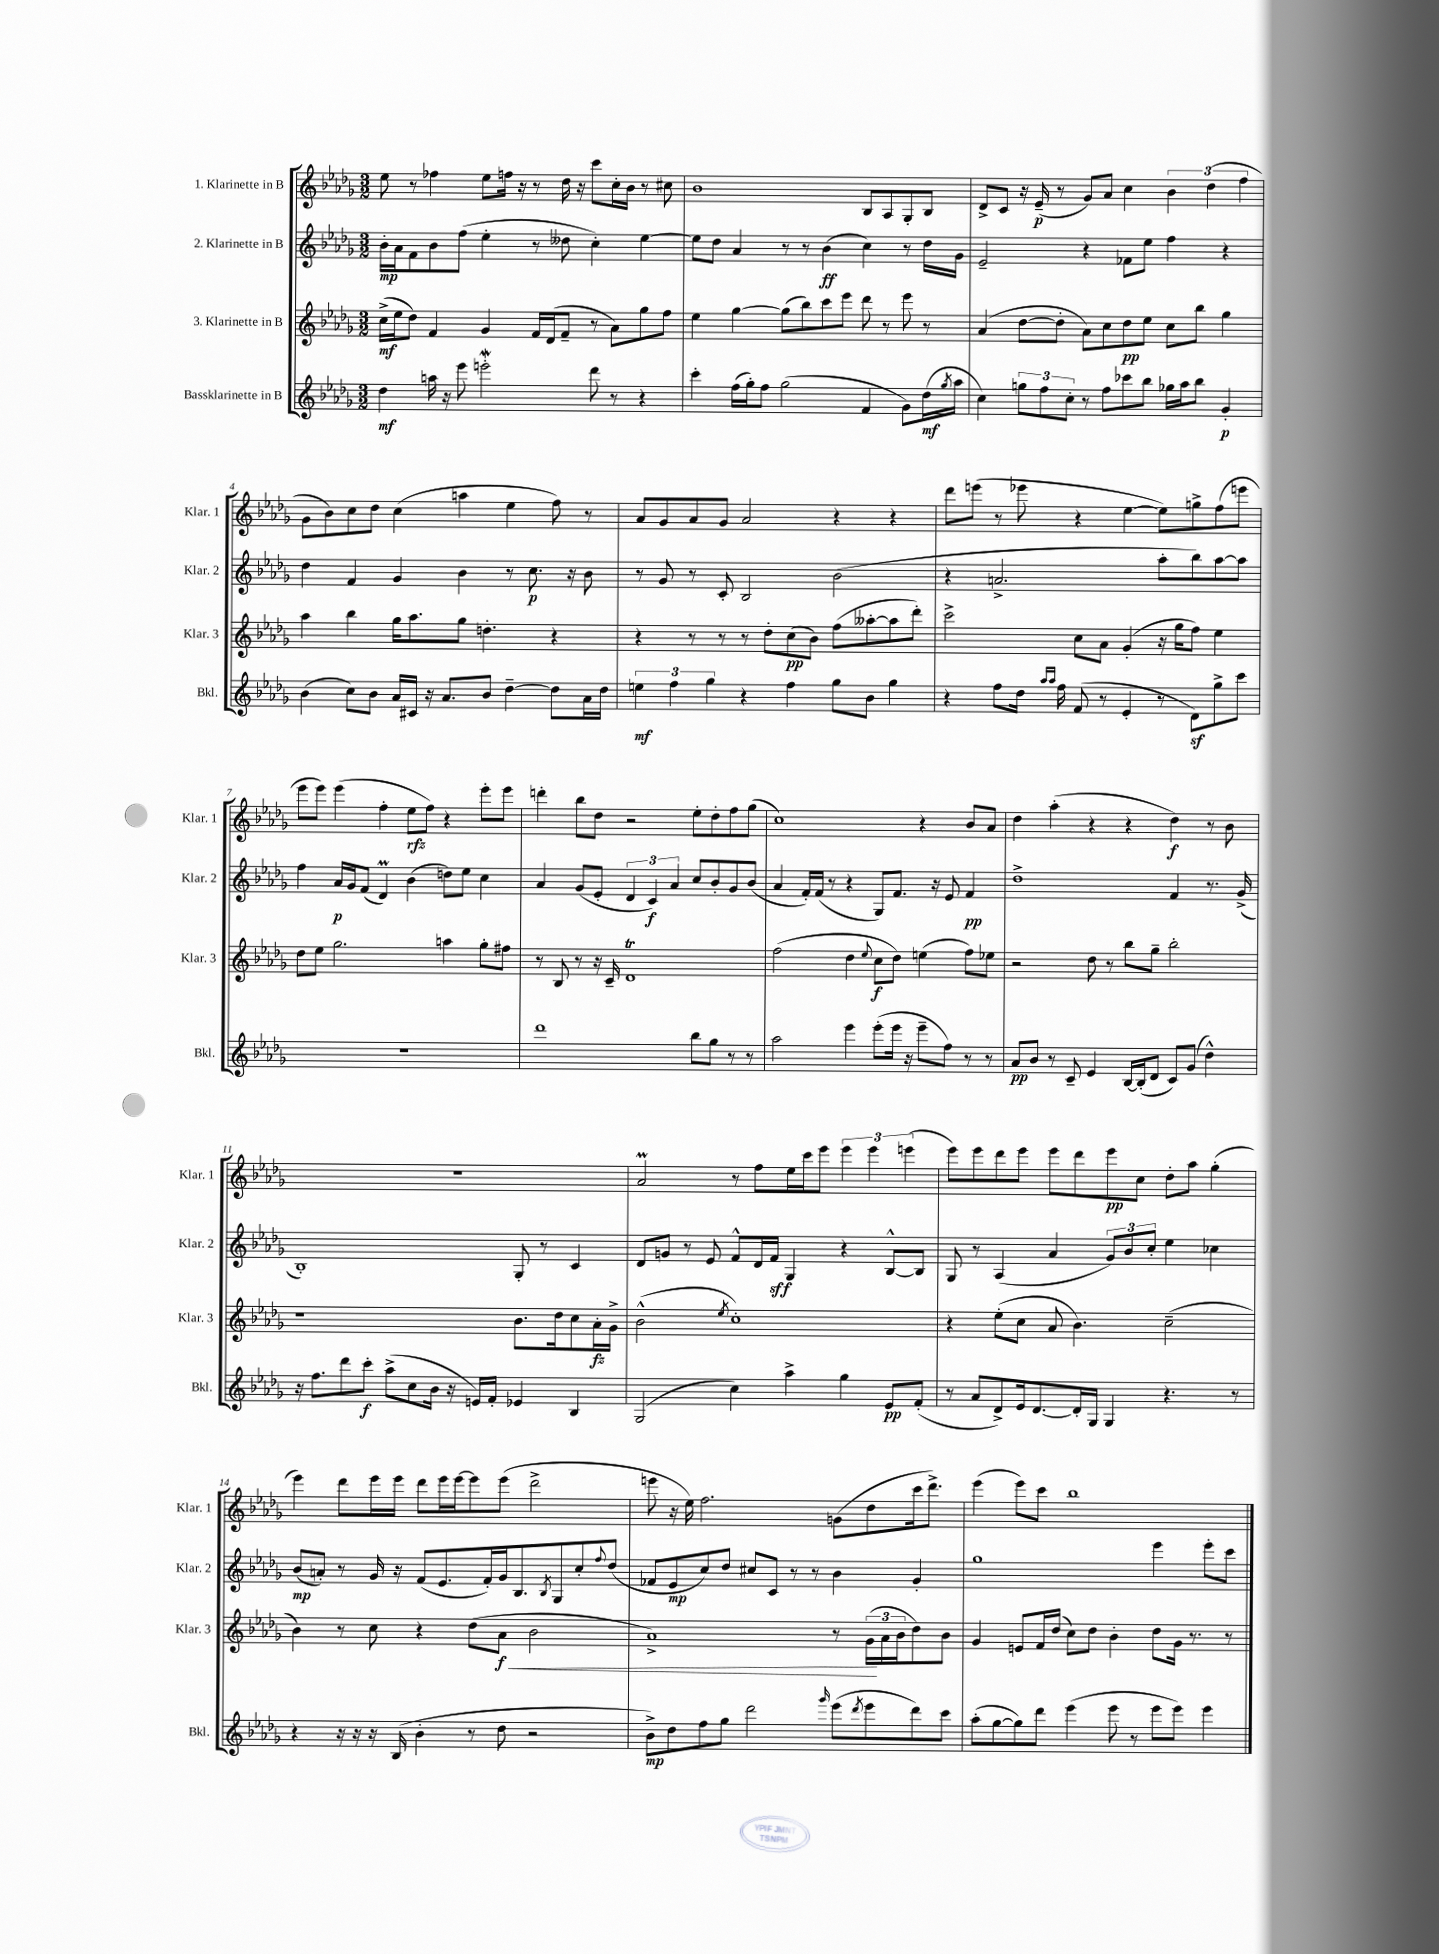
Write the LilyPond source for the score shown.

<<
\new StaffGroup <<
\new Staff = "s0" \with { instrumentName = "1. Klarinette in B" shortInstrumentName = "Klar. 1" } {
    \clef treble \key des \major \numericTimeSignature \time 3/2
    ees''8 r8 fes''4 ees''8 f''16 r16 r8 des''16 r16 c'''8 c''16-. bes'16 r8 cis''8 |
    bes'1 bes8 aes8 ges8-. bes8 |
    des'8-> c'8 r16 ees'16--\p( r8 ges'8) aes'8 c''4 \tuplet 3/2 { bes'4 des''4( f''4 } |
    ges'8 bes'8) c''8 des''8 c''4( a''4 ees''4 f''8) r8 |
    aes'8 ges'8 aes'8 ges'8 aes'2 r4 r4 |
    des'''8 e'''8( r8 ees'''8 r4 ees''4~ ees''8) g''8-> f''8( e'''8 |
    ees'''8 ees'''8) ees'''4( f''4-. ees''8\rfz f''8) r4 ees'''8-. ees'''8 |
    d'''4-. bes''8 des''8 r2 ees''8-. des''8-. f''8 ges''8( |
    c''1) r4 bes'8 aes'8 |
    des''4 aes''4-.( r4 r4 des''4\f) r8 bes'8 |
    R1. |
    aes'2\prall r8 f''8 ees''16 c'''16 ees'''8 \tuplet 3/2 { ees'''4 ees'''4 e'''4( } |
    ees'''8) ees'''8 des'''8 ees'''8 ees'''8 des'''8 ees'''8\pp c''8 des''8-. aes''8 ges''4-.( |
    ees'''4) des'''8 ees'''16 ees'''16 des'''8 ees'''16 ees'''16~ ees'''8 ees'''8( des'''2-> |
    e'''8 r16 ees''16) f''2. g'8( des''8 c'''16 des'''8.->) |
    ees'''4( ees'''8) c'''8 bes''1 \bar "|." |
}
\new Staff = "s1" \with { instrumentName = "2. Klarinette in B" shortInstrumentName = "Klar. 2" } {
    \clef treble \key des \major \numericTimeSignature \time 3/2
    bes'16-.\mp aes'16 f'8 bes'8 f''8( ees''4-. r8 deses''8 c''4-.) ees''4~ |
    ees''8 des''8 aes'4 r8 r8 bes'4\ff( c''4) r8 des''16 ges'16 |
    ees'2-- r4 fes'8 ees''8 f''4 r4 |
    des''4 f'4 ges'4 bes'4 r8 c''8.\p r16 bes'8 |
    r8 ges'8 r8 c'8-. bes2 bes'2( |
    r4 a'2.-> aes''8-. bes''8) aes''8~ aes''8 |
    f''4 aes'16\p ges'16 f'8( des'4\prall) bes'4( d''8) ees''8 c''4 |
    aes'4 ges'8( ees'8-. \tuplet 3/2 { des'4 c'4\f) aes'4 } c''8 bes'8-. ges'8 bes'8( |
    aes'4 f'16-.) f'16( r8 r4 ges8) f'8. r16 ees'8 f'4\pp |
    des''1-> f'4 r8. ges'16->( |
    bes1-.) ges8-. r8 c'4 |
    des'8 g'8 r8 ees'8 f'8-^ des'16 f'16\sff ges4 r4 bes8~-^ bes8 |
    ges8 r8 aes4( aes'4 \tuplet 3/2 { ges'8) bes'8 c''8-. } ees''4 ces''4 |
    bes'8\mp( a'8-.) r8 ges'16 r16 f'8( ees'8. f'16-.) ges'16 bes8. \acciaccatura { bes8 } ges8 c''8-. \appoggiatura { f''8 } des''8( |
    fes'8 ees'8\mp c''8) des''8 cis''8 c'8 r8 r8 bes'4 ges'4-. |
    ges''1 ees'''4 ees'''8-. c'''8 \bar "|." |
}
\new Staff = "s2" \with { instrumentName = "3. Klarinette in B" shortInstrumentName = "Klar. 3" } {
    \clef treble \key des \major \numericTimeSignature \time 3/2
    c''16->\mf( ees''16 des''8) f'4 ges'4 f'16 des'16( f'8-- r8 aes'8) ges''8 f''8 |
    ees''4 ges''4~ ges''8( bes''8) c'''8 ees'''8 des'''8 r8 ees'''8 r8 |
    aes'4( des''8~ des''8-. aes'8) c''8 des''8\pp ees''8 c''8 bes''8 ges''4 |
    aes''4 bes''4 ges''16 aes''8. ges''8 d''4.-. r4 |
    r4 r8 r8 r8 des''8-. c''8\pp( bes'8) f''8( aeses''8~-. aeses''8 des'''8-.) |
    c'''2-> c''8 aes'8 ges'4-.( r16 ges''16 f''8) ees''4 |
    des''8 ees''8 ges''2. a''4 ges''8-. fis''8 |
    r8 bes8 r8 r16 c'16-- des'1\trill |
    f''2( des''4 \appoggiatura { ees''8 } c''8\f des''8) e''4( f''8) ees''8 |
    r2 des''8 r8 bes''8 ges''8-- bes''2-. |
    r1 bes'8. des''16 c''8 aes'16-.\fz ges'16-> |
    bes'2-^( \acciaccatura { ees''8 } c''1-.) |
    r4 ees''8-.( c''8 aes'8 bes'4.) c''2--( |
    bes'4) r8 c''8 r4 des''8( aes'8\f\< bes'2 |
    aes'1->) r8 \tuplet 3/2 { ges'16\!( aes'16 bes'16 } des''8) bes'8 |
    ges'4 e'8 f'16 des''16( c''8) des''8 bes'4-. des''8 ges'16 r8. r8 \bar "|." |
}
\new Staff = "s3" \with { instrumentName = "Bassklarinette in B" shortInstrumentName = "Bkl." } {
    \clef treble \key des \major \numericTimeSignature \time 3/2
    des''4\mf a''16 r16 ees'''8 e'''2-.\mordent des'''8 r8 r4 |
    c'''4-. f''16( ges''16-.) f''8 ges''2( f'4 ges'8) des''16\mf( \acciaccatura { ges''8 } aes''16 |
    c''4) \tuplet 3/2 { g''8 f''8 c''8-. } r8 f''8 ces'''8 bes''8 ges''16 aes''16 bes''8 ges'4-.\p |
    bes'4( c''8) bes'8 aes'16 cis'16 r16 aes'8. bes'8 des''4~-- des''8 aes'16 des''16 |
    \tuplet 3/2 { e''4\mf f''4 ges''4 } r4 f''4 ges''8 bes'8 ges''4 |
    r4 f''8 des''16 \grace { aes''16 aes''16 } f''16 f'8( r8 ees'4-. r8 des'8\sf) ges''8-> c'''8 |
    R1. |
    des'''1 bes''8 ges''8 r8 r8 |
    aes''2 ees'''4 ees'''8-.( ees'''16 r16 ees'''8-- f''8) r8 r8 |
    aes'8\pp bes'8 r8 c'8-- ees'4 bes16~ bes16-.( des'8 c'8) ges'8( des''4-^) |
    r16 f''8. des'''8 c'''8-.\f aes''8->( c''8 bes'16 r16 e'16) f'16-. ees'4 bes4 |
    ges2( c''4) aes''4-> ges''4 ees'8\pp f'8-.( |
    r8 aes'8 des'8->) ees'16 des'8.~ des'16-. ges16 ges4 r4. r8 |
    r4 r16 r16 r16 bes16( bes'4-. r8 des''8 r2 |
    bes'8->\mp) des''8 f''8 ges''8 des'''2 \grace { ges'''16 } ees'''8( \acciaccatura { des'''8 } ees'''8 des'''8) c'''8 |
    aes''8-.( ges''8~ ges''8) des'''8 ees'''4( ees'''8 r8 ees'''8 ees'''8) ees'''4 \bar "|." |
}
>>
>>
